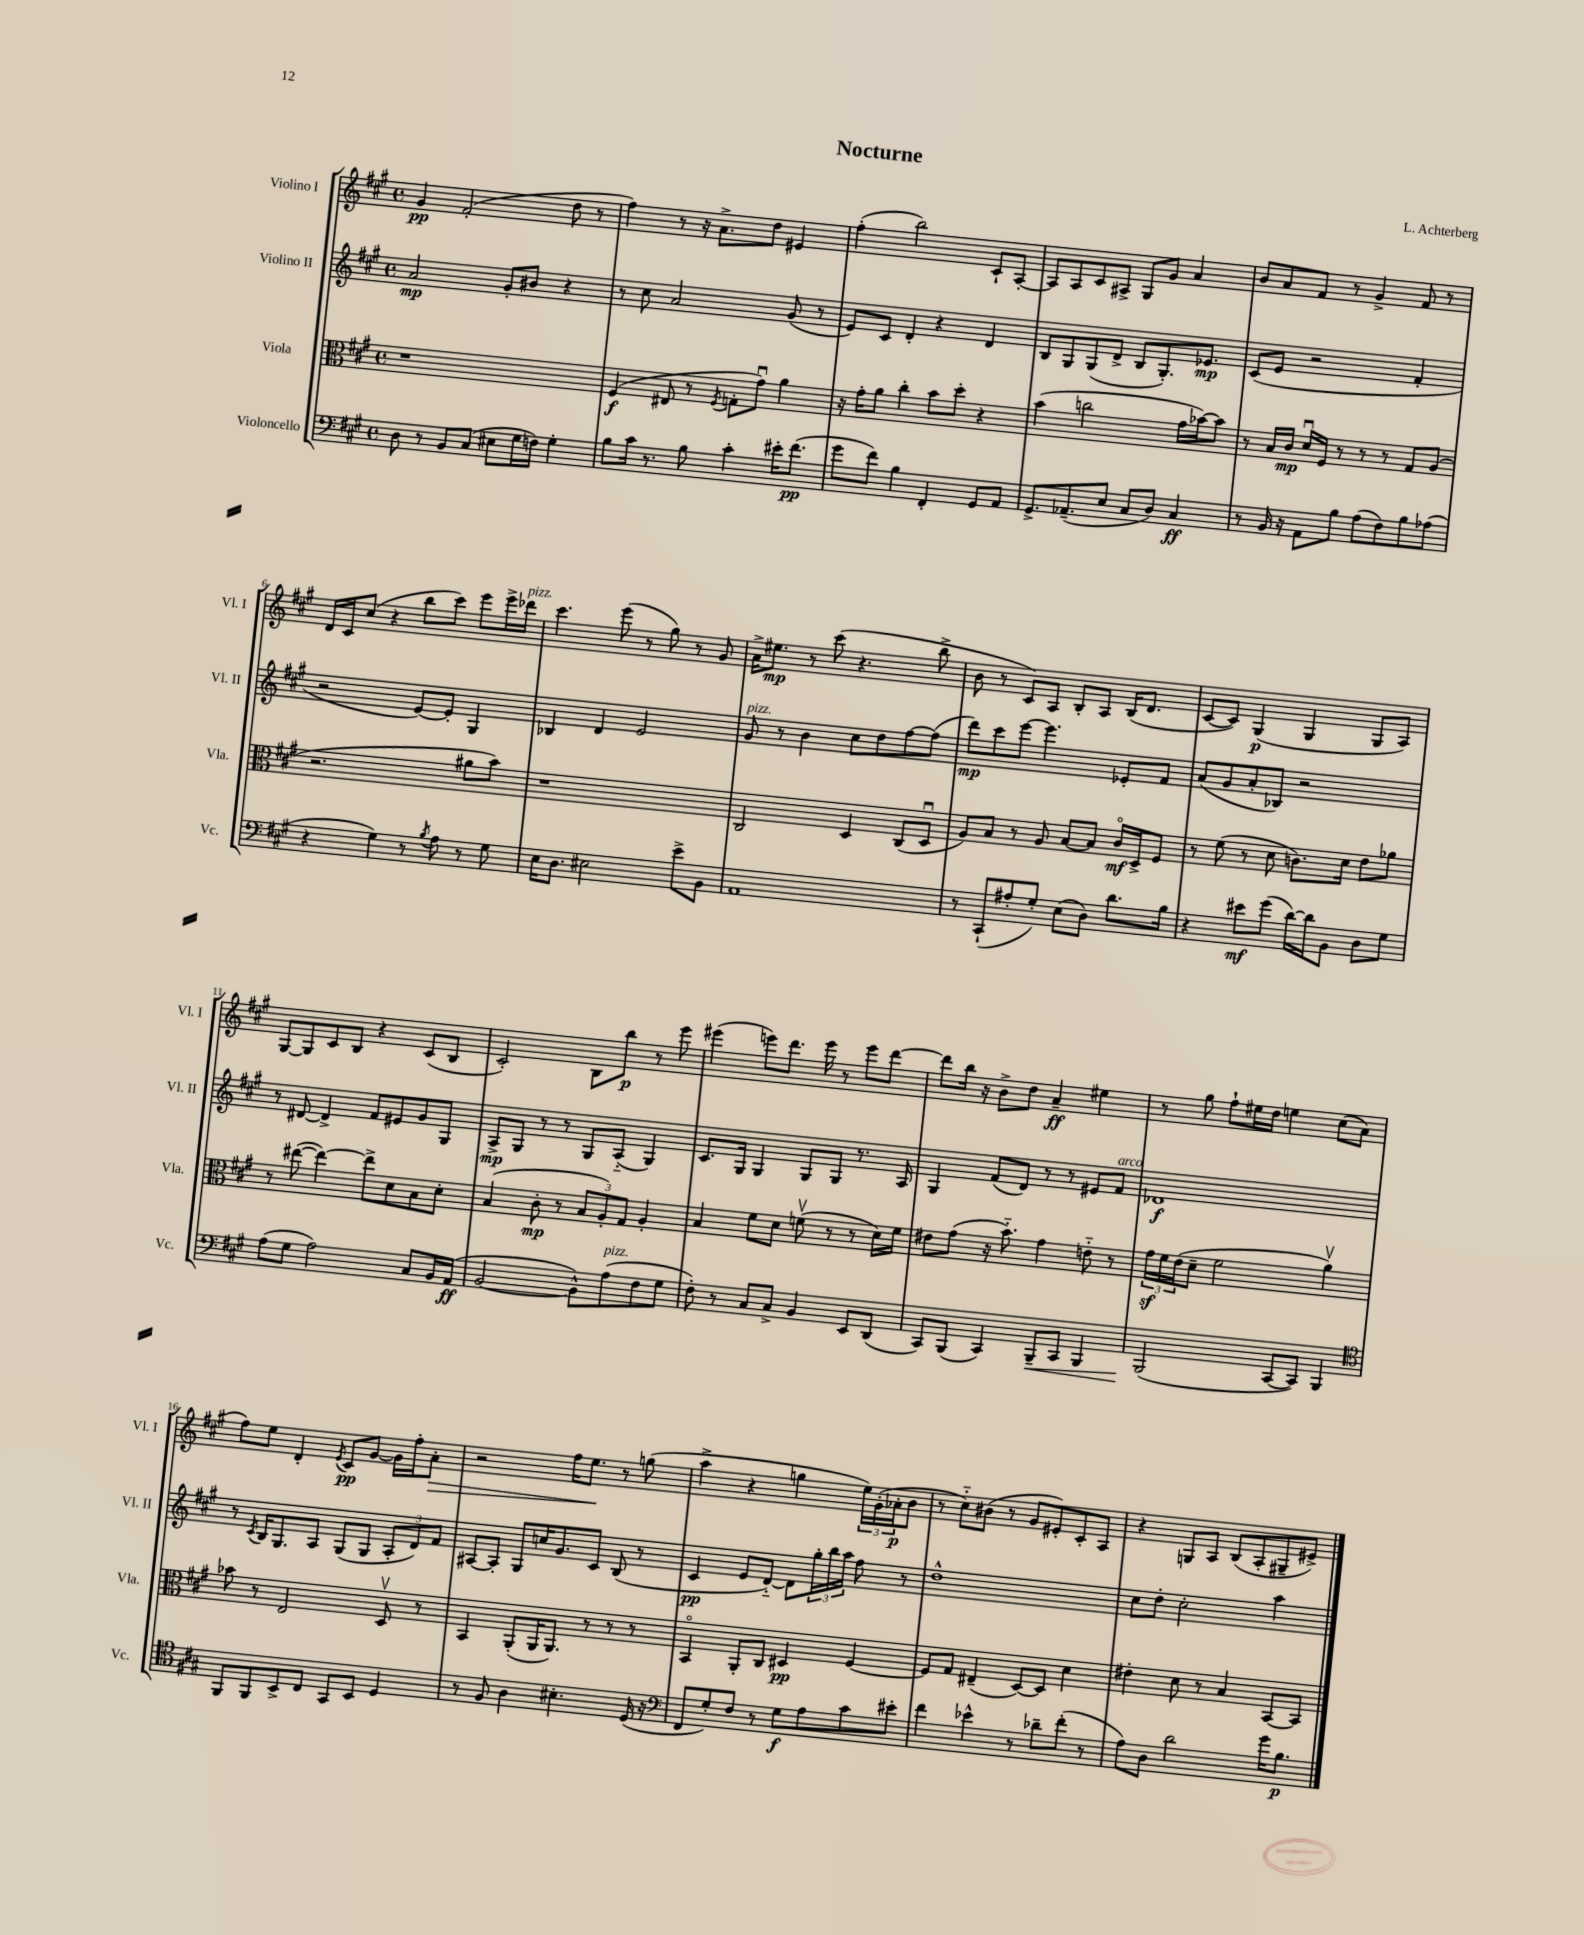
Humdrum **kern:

**kern	**kern	**kern	**kern
*staff4	*staff3	*staff2	*staff1
*clefF4	*clefC3	*clefG2	*clefG2
*k[f#c#g#]	*k[f#c#g#]	*k[f#c#g#]	*k[f#c#g#]
*M4/4	*M4/4	*M4/4	*M4/4
*met(c)	*met(c)	*met(c)	*met(c)
8D	1r	2a	4g#
8r	.	.	.
8BB	.	.	(2f#'
(8C#	.	.	.
8E#	.	8g#'	.
16G#	.	8b#	.
16F)	.	.	.
4G#'	.	4r	8dd
.	.	.	8r
=	=	=	=
8B	(4F#	8r	4ff#)
16c#	.	8cc#	.
8.r	.	.	.
.	8E#	2a	8r
8B	8r	.	16r
.	.	.	8.a^
.	8qF#	.	.
4c#'	8G'	.	.
.	8g#u)	.	8dd
16e#'	4a	(8g#	4e#
(8.f#	.	.	.
.	.	8r	.
=	=	=	=
8g#	16r	8e)	(4ff#'
.	16g#'	.	.
8f#)	8a	8c#	.
4B	4cc#'	4d'	2bb)
4FF#'	8b	4r	.
.	8dd'	.	.
8GG#	4r	4d	8c#`
8AA	.	.	[8A'
=	=	=	=
8.GG#^	(4b	8B	8A]
.	.	8G#	8A
(8.AA-~	.	.	.
.	2cc	(8G#	8c#
8E	.	8d^	8A#^
8C#	.	8B	8G#
8D)	.	8.G#')	8g#
4C#	16g#	.	4a
.	[16b-)	8.e-	.
.	8b-]	.	.
=	=	=	=
8r	8r	(8c#	8b
16BB	16B	8e	8a
16r	16c#	.	.
8AA	16du	2r	8f#
.	16F#	.	.
8B	8r	.	8r
(8A	8r	.	4g#^
8F#)	8r	.	.
8B	8G#	4f#'	8f#
(8A-	(8A	.	8r
=	=	=	=
4r	2.r	2r	16d
.	.	.	16c#
.	.	.	(8cc#
4G#)	.	.	4r
8r	.	[8e)	8bb
8qB	.	.	.
8A	.	8e']	8ccc#)
8r	8a#	4G#	8eee
8G#	8b)	.	16eee^
.	.	.	16ddd-
=	=	=	=
16E	1r	4B-	4.ccc#
8.D	.	.	.
2E#	.	4d	.
.	.	.	(8eee
.	.	2e	8r
.	.	.	8gg#)
8e^	.	.	8r
8BB	.	.	8g#
=	=	=	=
1AA	2C#	8g#	16a^
.	.	.	8.ee#
.	.	8r	.
.	.	4b	8r
.	.	.	(8ccc#
.	4D	8cc#	4.r
.	.	8dd	.
.	(8C#	[8ff#	.
.	8Du	(8ff#]	8bb^
=	=	=	=
8r	8A)	8ddd)	8b
(8CC#`	8B	8ccc#	8r
8A#'	8r	[8eee	8c#)
8G#')	8A	4.eee]	8A
(8E	[8B	.	8B'
8D)	8B]	.	8A
8.d	16c#o	8e-'	(16B
.	16D^	.	8.d
.	8F#	8f#	.
16B	.	.	.
=	=	=	=
4r	8r	(8a	[8c#
.	(8f#	8g#	8c#])
8e#	8r	8a'	(4G#
(8g#	8d	8B-)	.
[16d)	8.c)	2r	4G#
16d]	.	.	.
8BB	.	.	.
.	16d	.	.
8D	8e	.	8G#
8G#	8a-	.	8A)
=	=	=	=
(8A	8r	8r	[8G#
8G#	([8ee#	[8d#	8G#]
2A)	4ee#_)	4d#^]	8c#
.	.	.	8B
.	8ee#^]	8f#	4r
.	8d	8e#	.
8C#	8B	8g#	(8c#
16BB	8d'	8G#	8B
(16AA	.	.	.
=	=	=	=
[2BB	(4B	8A^	2c#')
.	.	8G#	.
.	8c#'	8r	.
.	8r	8r	.
8BB^^])	12B	8G#	8B
.	12A')	.	.
(8A	.	(8A'~	8bb
.	12G#	.	.
8F#	4A'	4G#)	8r
8G#	.	.	8eee
=	=	=	=
8F#')	4B	8.c#	(4eee#
8r	.	.	.
.	.	16G#	.
8C#	8f#	4G#	8eee)
8C#^	8d	.	8.ddd
4BB	(8fv	8G#	.
.	.	.	16eee
.	8r	8G#	8r
8EE	8r	8.r	8eee
(8DD	16d)	.	[8ddd
.	16f	16A	.
=	=	=	=
8CC#)	8e#	4G#	8ddd]
(8BBB	(8g#	.	16bb
.	.	.	16r
4CC#)	16r	(8f#	8b^
.	8.b'~)	.	.
.	.	8d)	8dd
8BBB~	4g#	8r	4a~
8CC#	.	8r	.
4BBB	8e'~	8e#	4ee#
.	8r	8f#	.
=	=	=	=
(2BBB	24g#	1d-	8r
.	24f#	.	.
.	(24e	.	.
.	8d~	.	8gg#
.	2f#	.	8ff#`
.	.	.	16ee#
.	.	.	16dd
[8CC#	.	.	4ee
8CC#])	.	.	.
4BBB	4av)	.	(8cc#
.	.	.	8a
=	=	=	=
*clefC4	*	*	*
8FF#	8b-	8r	8ff#)
.	.	8qc#	.
8FF#	8r	16B	8ee
.	.	8.G#	.
8BB^	2E	.	4d'
8C#	.	8A	.
.	.	.	8qe
8GG#	.	(8G#	8c#
8BB	.	8G#	[8g#
4D	8Dv	12A'	16g#]
.	.	.	16ff#'
.	.	12d)	.
.	8r	.	8a'
.	.	12f#	.
=	=	=	=
8r	4BB	[8A#	2r
8F#	.	8A#']	.
4A	(8AA'	8G#	.
.	16AA	16cc	.
.	8.AA)	8.g#	.
4.B#'	.	.	16ff#
.	.	.	8.ee
.	8r	8c#	.
.	8r	(8B	8r
(16D	8r	8r	(8gg
16r	.	.	.
=	=	=	=
*clefF4	*	*	*
8FF#	4BBo	4c#	4aa^
8G#')	.	.	.
8F#	8AA'	8e	4r
8r	8C#	[8d'~)	.
8G#	4D#	8d]	4gg
8A	.	24gg#'	.
.	.	24bb	.
.	.	24aa	.
8c#	[4F#	8ff#	24ee)
.	.	.	(24g#'
.	.	.	24a-'
8e#'	.	8r	8b
=	=	=	=
4f#	8F#]	1dd^^	8r
.	8G#	.	8cc#'~)
4e-^^	(4E#~	.	(8b#
.	.	.	8r
8r	[8D)	.	8g#
8d-~	8D]	.	8e#')
(8f#'	4d	.	8c#'
8r	.	.	8A
=	=	=	=
8A)	4e#'	8cc#	4r
8D	.	8dd'	.
2d	8d	2cc#'	8G
.	8r	.	8A
.	4B	.	(8B
.	.	.	8A'
16g#	[8BB	4aa	8G#~
8.B	.	.	.
.	8BB]	.	8e#^)
==	==	==	==
*-	*-	*-	*-
